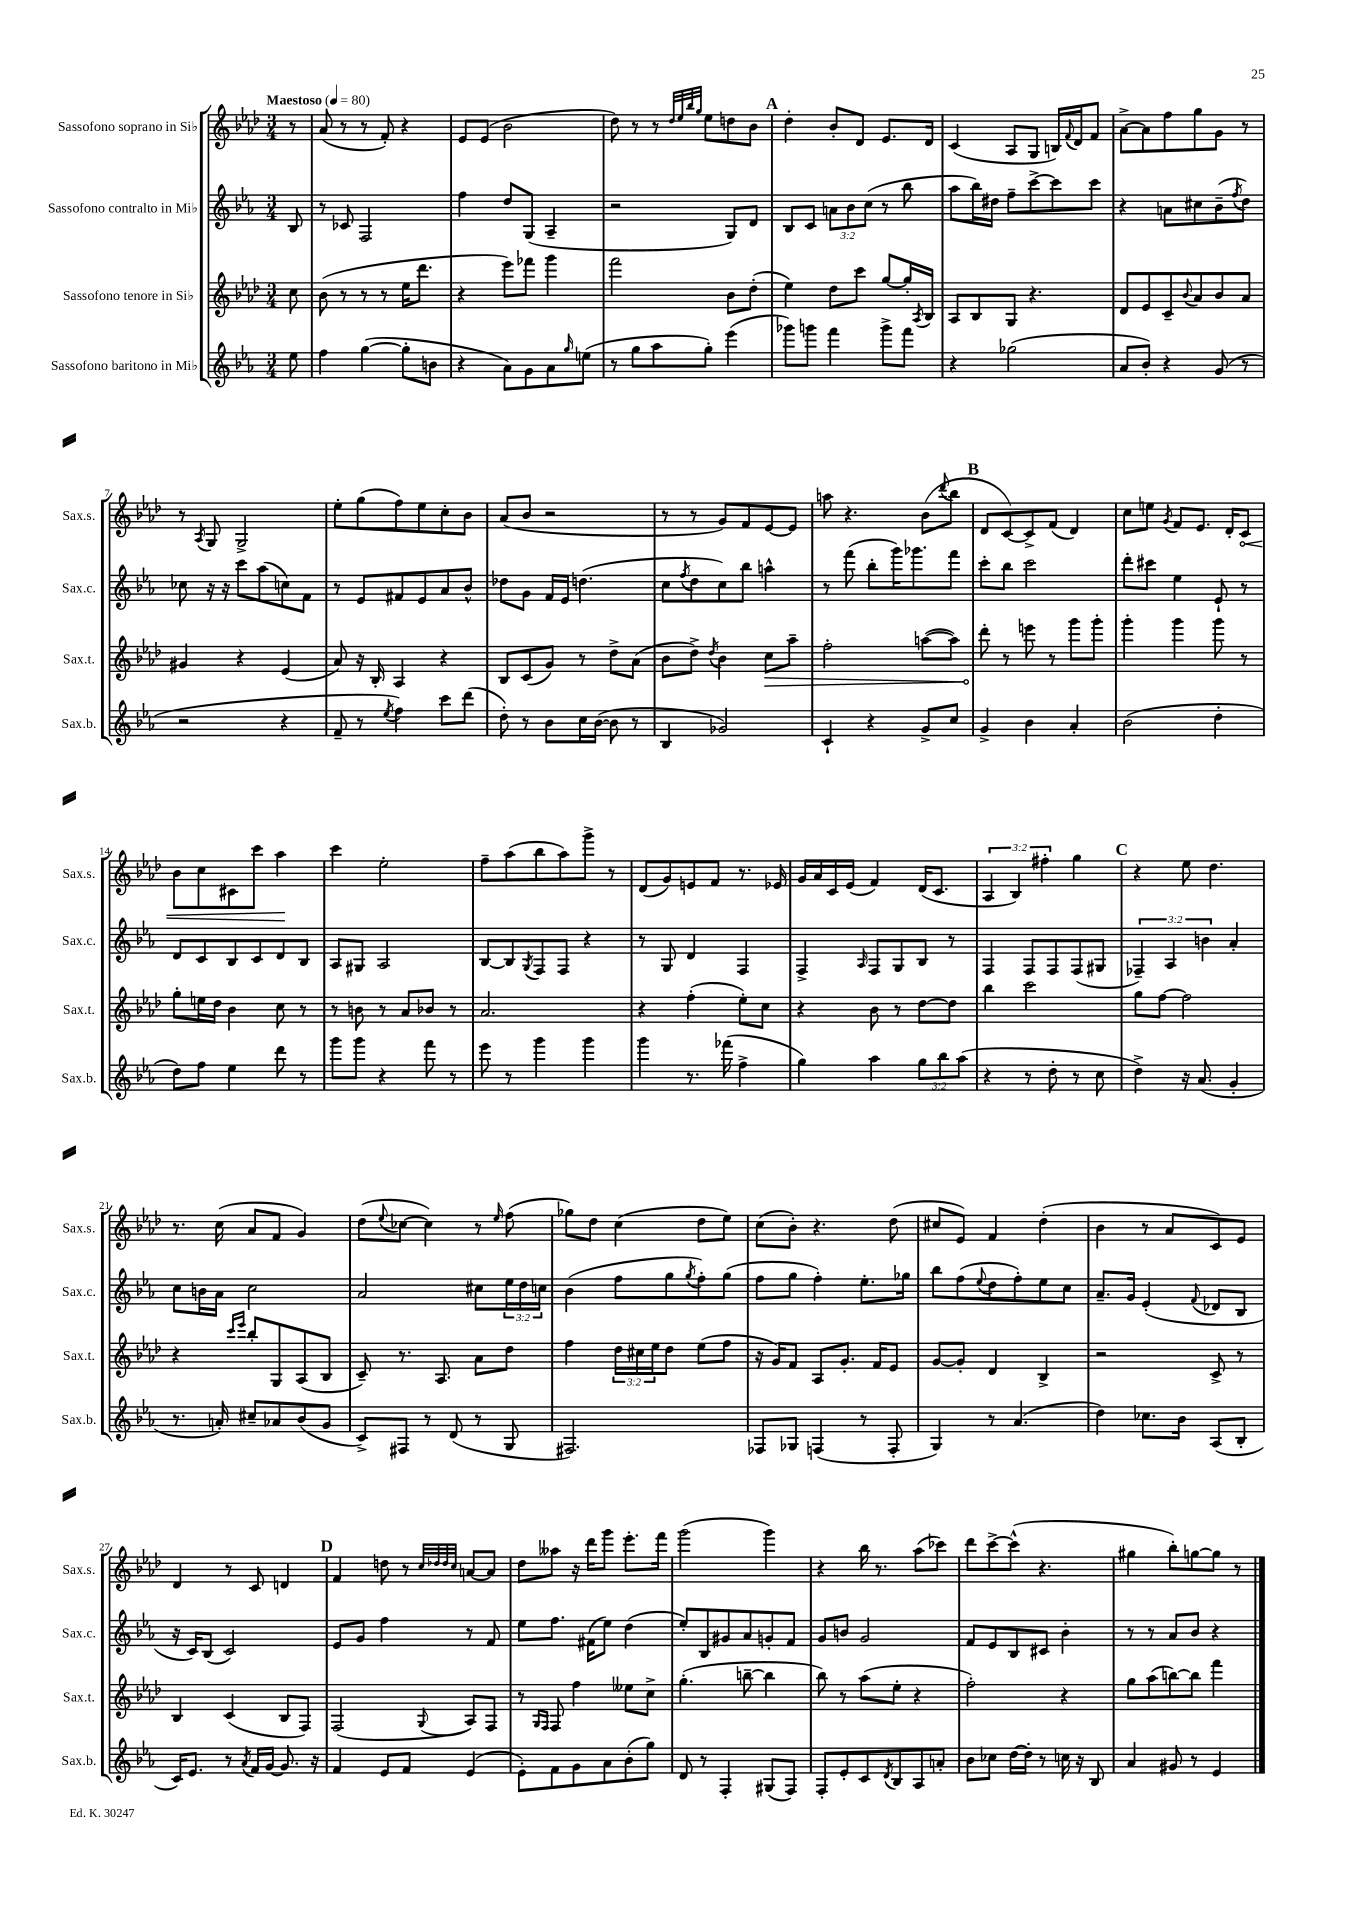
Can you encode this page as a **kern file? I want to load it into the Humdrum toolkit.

**kern	**kern	**dynam	**kern	**kern	**dynam
*part4	*part3	*part3	*part2	*part1	*part1
*staff4	*staff3	*staff3	*staff2	*staff1	*staff1
*I"Sassofono baritono in Mi♭	*I"Sassofono tenore in Si♭	*	*I"Sassofono contralto in Mi♭	*I"Sassofono soprano in Si♭	*
*I'Sax.b.	*I'Sax.t.	*	*I'Sax.c.	*I'Sax.s.	*
*clefG2	*clefG2	*	*clefG2	*clefG2	*
*k[b-e-a-]	*k[b-e-a-d-]	*	*k[b-e-a-]	*k[b-e-a-d-]	*
*M3/4	*M3/4	*	*M3/4	*M3/4	*
*MM80	*MM80	*	*MM80	*MM80	*
=	=	=	=	=	=
!	!	!	!	!LO:TX:a:B:t=Maestoso	!
8ee-\	8cc\	.	8B-/	8r	.
=1	=1	=1	=1	=1	=1
4ff\	(8b-\	.	8r	(8a-/	.
.	8r	.	8c-X/	8r	.
([4gg\	8r	.	2F/	8r	.
.	8r	.	.	8f'/)	.
8gg'\L]	16ee-\KL	.	.	4r	.
.	8.ddd-\J	.	.	.	.
8bn\J	.	.	.	.	.
=2	=2	=2	=2	=2	=2
4r	4r	.	4ff\	8e-/L	.
.	.	.	.	(8e-/J	.
8a-\L)	8eee-\L)	.	8dd/L	2b-\	.
8g\	8fff-X\J	.	(8G/J	.	.
8a-\	4ggg\	.	4A-~/	.	.
16qqgg/	.	.	.	.	.
(8een\J	.	.	.	.	.
=3	=3	=3	=3	=3	=3
8r	2fff\	.	2r	8dd-\)	.
8gg\L	.	.	.	8r	.
8aa-\	.	.	.	8r	.
.	.	.	.	32qqdd-/LLL	.
.	.	.	.	32qqee-/	.
.	.	.	.	32qqbb-/	.
.	.	.	.	32qqgg/JJJ	.
8gg'\J)	.	.	.	8ee-\L	.
(4eee-\	8b-\L	.	8G/L)	8ddn\	.
.	(8dd-'\J	.	8d/J	8b-\J	.
!!LO:REH:place=s1:t=A
=4	=4	=4	=4	=4	=4
8ggg-X\L)	4ee-\)	.	8B-/L	4dd-'\	.
8gggn\J	.	.	8c/J	.	.
4fff\	8dd-\L	.	12an\L	8b-'/L	.
.	.	.	12b-\	.	.
.	8ccc\J	.	.	8d-/J	.
.	.	.	(12cc\J	.	.
8ggg^\L	[8gg/L	.	8r	8.e-/L	.
8fff\J	16gg'/L]	.	8bb-\	.	.
.	8qA-/	.	.	.	.
.	16B-/JJ	.	.	16d-/Jk	.
=5	=5	=5	=5	=5	=5
4r	8A-/L	.	8aa-\L	(4c/	.
.	8B-/	.	16bb-\L)	.	.
.	.	.	16dd#X\JJ	.	.
(2gg-X\	8G/J	.	8ff~\L	8A-/L	.
.	4.r	.	[8ccc^\	8G/J	.
.	.	.	8ccc\]	16Bn/LL)	.
.	.	.	.	8qqf/	.
.	.	.	.	16d-/J	.
.	.	.	8ccc\J	8f/J	.
=6	=6	=6	=6	=6	=6
8a-/L	8d-/L	.	4r	[8a-^\L	.
8b-'/J)	8e-/	.	.	8a-\]	.
4r	8c~/	.	8an\L	8ff\	.
.	8qqb-/	.	.	.	.
.	8a-/	.	8cc#X\	8gg\	.
(8g/	8b-/	.	(8b-~\	8g\J	.
.	.	.	8qff/	.	.
8r	8a-/J	.	8dd\J)	8r	.
!!LO:LB:g=z
=7	=7	=7	=7	=7	=7
2r	4g#X/	.	8cc-X\	8r	.
.	.	.	.	8qA-/	.
.	.	.	16r	8G/	.
.	.	.	16r	.	.
.	4r	.	8ccc\L	2G^/	.
.	.	.	(8aa-\	.	.
4r	(4e-/	.	8ccn\)	.	.
.	.	.	8f\J	.	.
=8	=8	=8	=8	=8	=8
8f~/	8a-/)	.	8r	8ee-'\L	.
8r	16r	.	8e-/L	(8gg\	.
.	16B-'/	.	.	.	.
8qee-/	.	.	.	.	.
4ff\)	4A-/	.	8f#X/	8ff\)	.
.	.	.	8e-/	8ee-\	.
8ccc\L	4r	.	8a-/	8cc'\	.
(8ddd\J	.	.	8b-^^/J	8b-\J	.
=9	=9	=9	=9	=9	=9
8dd'\)	8B-/L	.	8dd-X\L	(8a-/L	.
8r	(8c/	.	8g\J	8b-/J	.
8b-\L	8g/J)	.	16f/LL	2r	.
.	.	.	16e-/JJ	.	.
16cc\L	8r	.	(4.ddn\	.	.
([16b-\JJ	.	.	.	.	.
8b-\]	8dd-^\L	.	.	.	.
8r	(8a-\J	.	.	.	.
=10	=10	=10	=10	=10	=10
4B-/	8b-\L	.	8cc\L	8r	.
.	.	.	8qff/	.	.
.	8dd-^\J)	.	8dd\	8r	.
.	8qdd-/	.	.	.	.
2g-X/)	4b-\	.	8cc\)	8g/L)	.
.	.	.	8bb-\J	8f/	.
!	!	!LO:HP:b	!	!	!
.	8cc\L	>	4aan^^\	[8e-/	.
.	8aa-~\J	.	.	8e-/J]	.
=11	=11	=11	=11	=11	=11
4c`/	2ff'\	.	8r	8aan\	.
.	.	.	(8fff\	4.r	.
4r	.	.	8bb-'\L	.	.
.	.	.	16ggg\K)	.	.
.	.	.	8.ggg-X\	.	.
8g^/L	([8aan\L	.	.	(8b-\L	.
.	.	.	.	8qqddd-/	.
8cc/J	8aa\J])	.	8fff\J	8bb-\J	.
!!LO:REH:place=s1:t=B
=12	=12	=12	=12	=12	=12
4g^/	8ddd-'\	.	8ccc'\L	8d-/L	.
.	8r	]	8bb-\J	[8c/)	.
4b-\	8eeen\	.	2ccc\	8c^/]	.
.	8r	.	.	(8f/J	.
4a-'/	8ggg\L	.	.	4d-/)	.
.	8ggg'\J	.	.	.	.
=13	=13	=13	=13	=13	=13
(2b-\	4ggg'\	.	8ddd'\L	8cc\L	.
.	.	.	8ccc#X\J	8een\J	.
.	.	.	.	8qg/	.
.	4ggg\	.	4ee-\	8f/L	.
.	.	.	.	8.e-/J	.
4dd'\	8ggg\	.	8e-`/	.	.
.	.	.	.	16d-'/KL	.
!	!	!	!	!	!LO:HP:b
.	8r	.	8r	8c/J	<
!!LO:LB:g=z
=14	=14	=14	=14	=14	=14
8dd\L)	8gg'\L	.	8d/L	8b-\L	.
8ff\J	16een\L	.	8c/	8cc\	.
.	16dd-\JJ	.	.	.	.
4ee-\	4b-\	.	8B-/	8c#X\	.
.	.	.	8c/	8ccc\J	.
8ddd\	8cc\	.	8d/	4aa-\	.
8r	8r	.	8B-/J	.	.
.	.	.	.	.	[
=15	=15	=15	=15	=15	=15
8ggg\L	8r	.	8A-/L	4ccc\	.
8ggg\J	8bn\	.	8G#X/J	.	.
4r	8r	.	2A-/	2ee-'\	.
.	8a-/L	.	.	.	.
8fff\	8b-X/J	.	.	.	.
8r	8r	.	.	.	.
=16	=16	=16	=16	=16	=16
8eee-\	2.a-/	.	[8B-/L	8ff~\L	.
8r	.	.	8B-/]	(8aa-\	.
.	.	.	8qG/	.	.
4ggg\	.	.	8F/	8bb-\	.
.	.	.	8F/J	8aa-\)	.
4ggg\	.	.	4r	8ggg^\J	.
.	.	.	.	8r	.
=17	=17	=17	=17	=17	=17
4ggg\	4r	.	8r	(8d-/L	.
.	.	.	8G/	8g/)	.
8.r	(4ff'\	.	4d/	8en/	.
.	.	.	.	8f/J	.
(16fff-X\	.	.	.	.	.
4ff^\	8ee-'\L)	.	4F/	8.r	.
.	8cc\J	.	.	.	.
.	.	.	.	16e-X/	.
=18	=18	=18	=18	=18	=18
4gg\)	4r	.	4F^/	16g/LL	.
.	.	.	.	16a-/	.
.	.	.	.	16c/	.
.	.	.	.	(16e-/JJ	.
.	.	.	16qqA-/	.	.
4aa-\	8b-\	.	8F/L	4f/)	.
.	8r	.	8G/	.	.
12gg\L	[8dd-\L	.	8B-/J	(16d-/KL	.
.	.	.	.	8.c/J	.
12bb-\	.	.	.	.	.
.	8dd-\J]	.	8r	.	.
(12aa-\J	.	.	.	.	.
=19	=19	=19	=19	=19	=19
4r	4bb-\	.	4F/	6A-/	.
.	.	.	.	6B-/)	.
8r	2ccc\	.	8F/L	.	.
.	.	.	.	6ff#X'\	.
8dd'\	.	.	8F/	.	.
8r	.	.	(8F/	4gg\	.
8cc\	.	.	8G#X/J	.	.
!!LO:REH:place=s1:t=C
=20	=20	=20	=20	=20	=20
4dd^\)	8gg\L	.	6F-X~/)	4r	.
.	[8ff\J	.	.	.	.
.	.	.	6A-/	.	.
16r	2ff\]	.	.	8ee-\	.
(8.a-/	.	.	.	.	.
.	.	.	6bn\	.	.
.	.	.	.	4.dd-\	.
4g'/	.	.	4a-'/	.	.
!!LO:LB:g=z
=21	=21	=21	=21	=21	=21
8.r	4r	.	8cc\L	8.r	.
.	.	.	16bn\L	.	.
16an'/)	.	.	16a-\JJ	(16cc\	.
.	16qqccc/LL	.	.	.	.
.	16qqeee-/JJ	.	.	.	.
8cc#X~/L	8bb-'/L	.	2cc\	8a-/L	.
8a-X/	8G/	.	.	8f/J	.
(8b-/	(8A-/	.	.	4g/)	.
8g/J	8B-/J	.	.	.	.
=22	=22	=22	=22	=22	=22
8c^/L)	8c~/)	.	2a-/	(8dd-\L	.
.	.	.	.	8qqee-/	.
8F#X/J	8.r	.	.	[8cc-X\J	.
8r	.	.	.	4cc-\])	.
.	8.A-/	.	.	.	.
(8d/	.	.	.	.	.
8r	8a-\L	.	8cc#X\L	8r	.
.	.	.	.	16qqee-/	.
8G/	8dd-\J	.	24ee-\L	(8ff\	.
.	.	.	24dd\	.	.
.	.	.	24ccn\JJ	.	.
=23	=23	=23	=23	=23	=23
2.F#X/)	4ff\	.	(4b-\	8gg-X\L)	.
.	.	.	.	8dd-\J	.
.	24dd-\LL	.	8ff\L	(4cc\	.
.	24cc#X\	.	.	.	.
.	24ee-\J	.	.	.	.
.	8dd-\J	.	8gg\	.	.
.	.	.	8qgg/	.	.
.	(8ee-\L	.	8ff'\)	8dd-\L	.
.	8ff\J	.	(8gg\J	8ee-\J)	.
=24	=24	=24	=24	=24	=24
8F-X/L	16r	.	8ff\L	(8cc\L	.
.	16g/KL)	.	.	.	.
8G-X/J	8f/J	.	8gg\J	8b-'\J)	.
(4Fn/	8A-/L	.	4ff'\)	4.r	.
.	8.g'/J	.	.	.	.
8r	.	.	8.ee-'\L	.	.
.	16f/KL	.	.	.	.
8F'/	8e-/J	.	.	(8dd-\	.
.	.	.	16gg-X\Jk	.	.
=25	=25	=25	=25	=25	=25
4G/)	[8g/L	.	8bb-\L	8cc#X/L	.
.	8g'/J]	.	(8ff\	8e-/J)	.
.	.	.	8qqee-/	.	.
8r	4d-/	.	8dd\	4f/	.
(4.a-/	.	.	8ff'\)	.	.
.	4B-^/	.	8ee-\	(4dd-'\	.
.	.	.	8cc\J	.	.
=26	=26	=26	=26	=26	=26
4dd\)	2r	.	8.a-~/L	4b-\	.
.	.	.	16g/Jk	.	.
8.cc-X\L	.	.	(4e-'/	8r	.
.	.	.	.	8a-/L	.
16b-\Jk	.	.	.	.	.
.	.	.	8qqf/	.	.
(8A-/L	8c^/	.	8d-X/L	8c/)	.
8B-'/J	8r	.	8B-/J	8e-/J	.
!!LO:LB:g=z
=27	=27	=27	=27	=27	=27
16c/KL)	4B-/	.	16r	4d-/	.
8.e-/J	.	.	16c/KL)	.	.
.	.	.	(8B-/J	.	.
8r	(4c/	.	2c/)	8r	.
8qa-/	.	.	.	.	.
16f/LL	.	.	.	8c/	.
[16g/JJ	.	.	.	.	.
8.g/]	8B-/L	.	.	4dn/	.
.	8F/J)	.	.	.	.
16r	.	.	.	.	.
!!LO:REH:place=s1:t=D
=28	=28	=28	=28	=28	=28
4f/	(2F/	.	8e-/L	4f/	.
.	.	.	8g/J	.	.
8e-/L	.	.	4ff\	8ddn\	.
8f/J	.	.	.	8r	.
.	.	.	.	32qqcc/LLL	.
.	.	.	.	32qqdd-X/	.
.	.	.	.	32qqdd-/	.
.	8qqG/	.	.	32qqcc/JJJ	.
(4e-/	8A-/L)	.	8r	[8an/L	.
.	8F/J	.	8f/	8a/J]	.
=29	=29	=29	=29	=29	=29
8e-'\L)	8r	.	8ee-\L	8dd-\L	.
.	16qqG/LL	.	.	.	.
.	16qqF/JJ	.	.	.	.
8f\	8F/	.	8.ff\J	8aa--X\J	.
8g\	4ff\	.	.	16r	.
.	.	.	(16f#X\KL	16ddd-\KL	.
8a-\	.	.	8ee-\J)	8ggg\J	.
(8b-'\	8ee--X\L	.	(4dd\	8.eee-'\L	.
8gg\J)	8cc^\J	.	.	.	.
.	.	.	.	16fff\Jk	.
=30	=30	=30	=30	=30	=30
8d/	(4.gg'\	.	8ee-'/L)	(2ggg\	.
8r	.	.	8B-/	.	.
4F'/	.	.	8g#X/	.	.
.	[8bbn~\	.	8a-/	.	.
(8G#X/L	4bb\]	.	8gn'/	4ggg\)	.
8F/J)	.	.	8f/J	.	.
=31	=31	=31	=31	=31	=31
8F'/L	8bb-\)	.	8g/L	4r	.
8e-'/	8r	.	8bn/J	.	.
8c/	(8aa-\L	.	2g/	16bb-\	.
.	.	.	.	8.r	.
8qd/	.	.	.	.	.
8B-/	8ee-'\J	.	.	.	.
8A-/	4r	.	.	(8aa-\L	.
8an'/J	.	.	.	8ccc-X\J)	.
=32	=32	=32	=32	=32	=32
8b-\L	2ff'\)	.	8f/L	8ddd-\L	.
8cc-X\J	.	.	8e-/	[8ccc^\	.
[16dd\LL	.	.	8B-/	(8ccc^^\J]	.
16dd'\JJ]	.	.	.	.	.
8r	.	.	8c#X/J	4.r	.
16ccn\	4r	.	4b-'\	.	.
16r	.	.	.	.	.
8B-/	.	.	.	.	.
=33	=33	=33	=33	=33	=33
4a-/	8gg\L	.	8r	4gg#X\	.
.	(8aa-\	.	8r	.	.
8g#X/	[8bbn\)	.	8a-/L	8bb-'\L)	.
8r	8bb\J]	.	8b-/J	[8ggn\	.
4e-/	4fff\	.	4r	8gg\J]	.
.	.	.	.	8r	.
==	==	==	==	==	==
*-	*-	*-	*-	*-	*-
